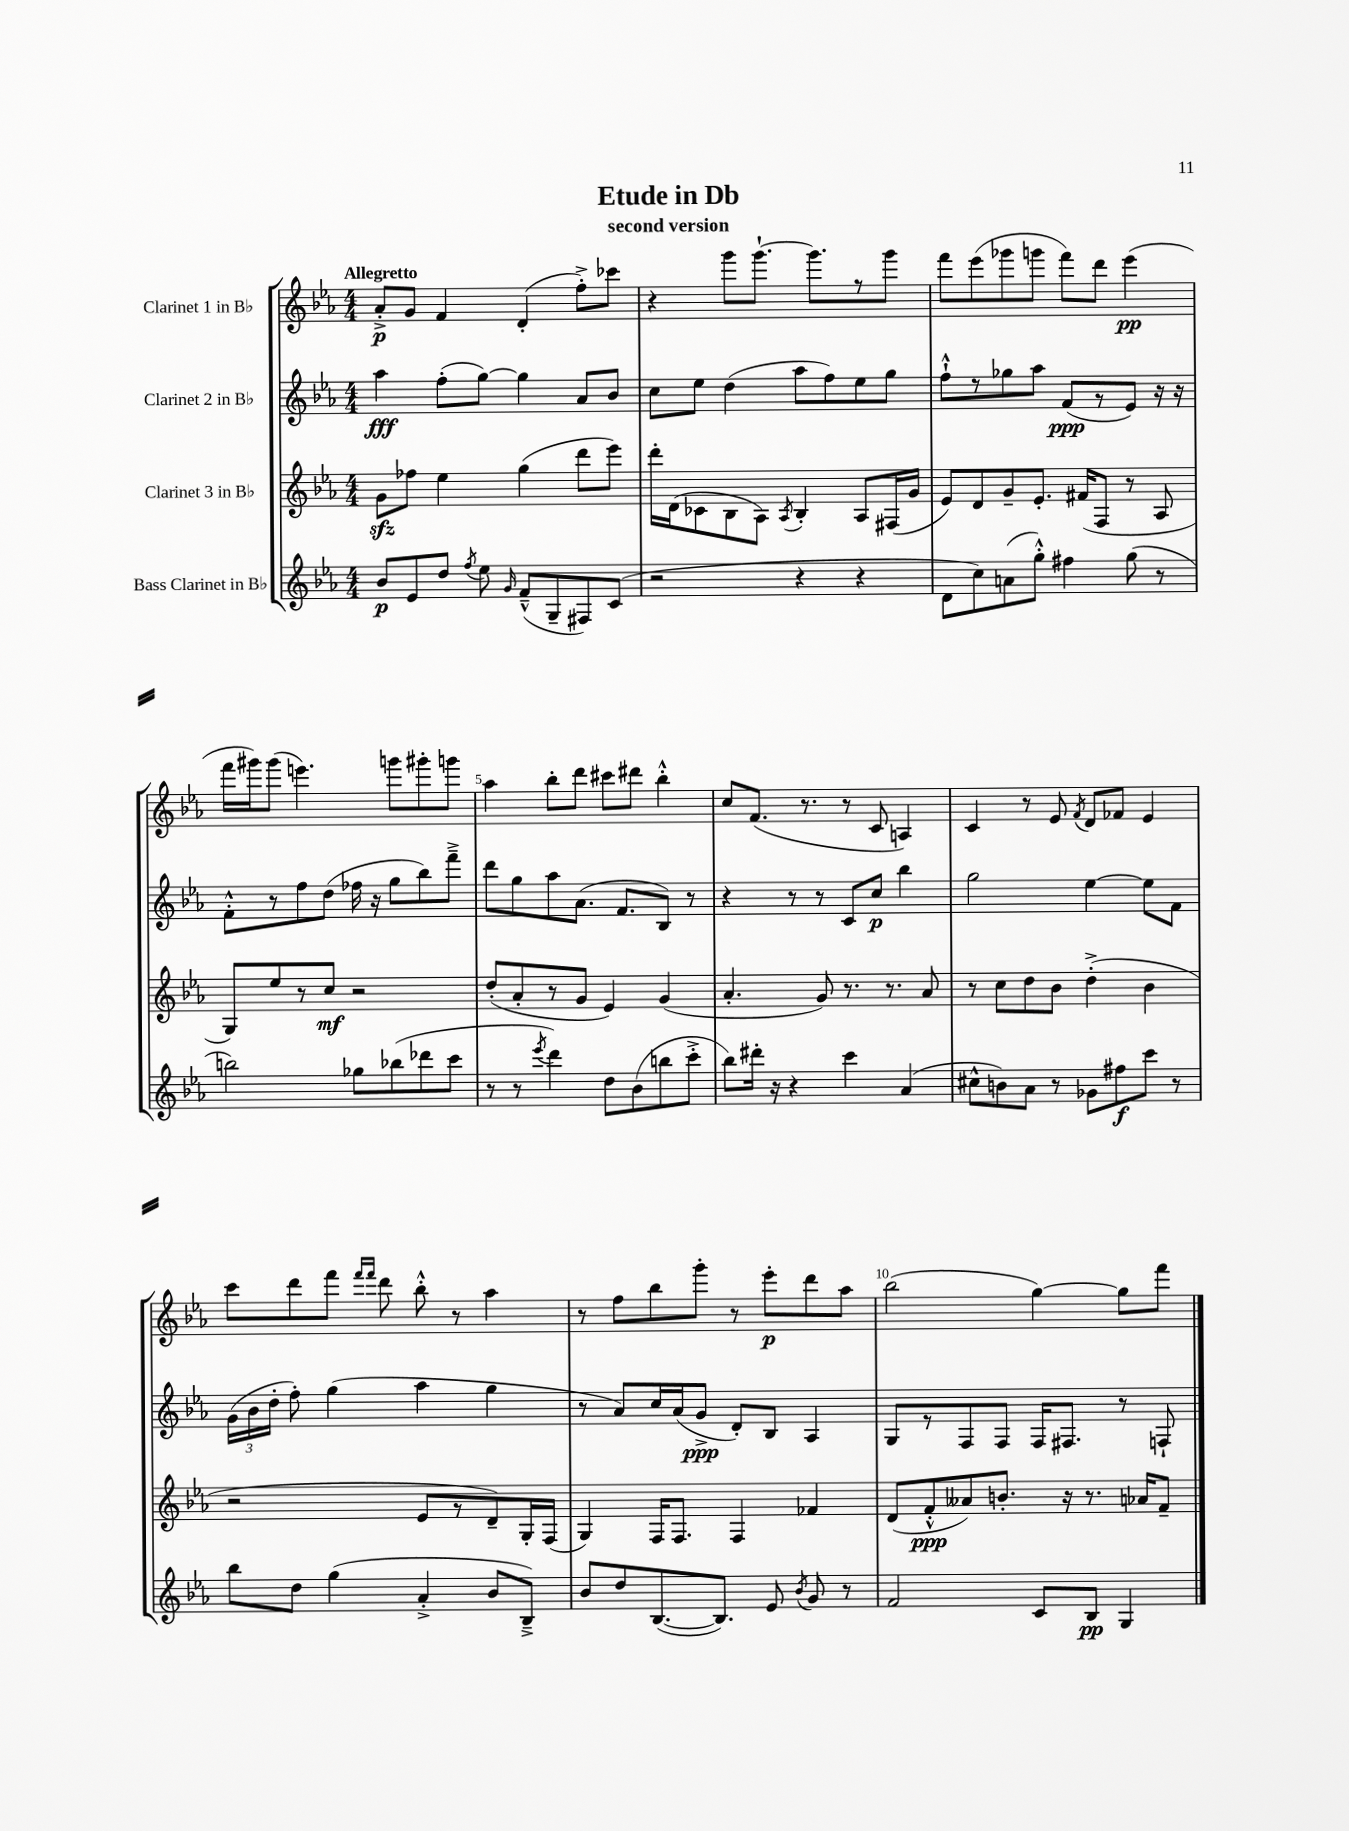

**kern	**dynam	**kern	**dynam	**kern	**dynam	**kern	**dynam
*part4	*part4	*part3	*part3	*part2	*part2	*part1	*part1
*staff4	*staff4	*staff3	*staff3	*staff2	*staff2	*staff1	*staff1
*I"Bass Clarinet in B♭	*	*I"Clarinet 3 in B♭	*	*I"Clarinet 2 in B♭	*	*I"Clarinet 1 in B♭	*
*clefG2	*	*clefG2	*	*clefG2	*	*clefG2	*
*k[b-e-a-]	*	*k[b-e-a-]	*	*k[b-e-a-]	*	*k[b-e-a-]	*
*M4/4	*	*M4/4	*	*M4/4	*	*M4/4	*
=1	=1	=1	=1	=1	=1	=1	=1
!	!	!	!	!	!	!LO:TX:a:B:t=Allegretto	!
8b-/L	p	8gzz\L	.	4aa-\	fff	8a-'^/L	p
8e-/	.	8ff-X\J	.	.	.	8g/J	.
8dd/J	.	4ee-\	.	(8ff'\L	.	4f/	.
8qff/	.	.	.	.	.	.	.
8ee-\	.	.	.	[8gg\J)	.	.	.
16qqg/	.	.	.	.	.	.	.
(8f~^^/L	.	(4gg\	.	4gg\]	.	(4d'/	.
8G~/	.	.	.	.	.	.	.
8F#X/)	.	8ddd\L	.	8a-/L	.	8ff'^\L)	.
(8c/J	.	8eee-\J)	.	8b-/J	.	8ccc-X\J	.
=2	=2	=2	=2	=2	=2	=2	=2
2r	.	16ddd'\LL	.	8cc\L	.	4r	.
.	.	(16d\J	.	.	.	.	.
.	.	8c-X\	.	8ee-\J	.	.	.
.	.	8B-\	.	(4dd\	.	8ggg\L	.
.	.	8A-\J)	.	.	.	[8.ggg`\J	.
.	.	8qA-/	.	.	.	.	.
4r	.	4B-'/	.	8aa-\L	.	.	.
.	.	.	.	.	.	8.ggg\L]	.
.	.	.	.	8ff\)	.	.	.
4r	.	8A-/L	.	8ee-\	.	8r	.
.	.	(16F#X/L	.	8gg\J	.	8ggg\J	.
.	.	16g/JJ	.	.	.	.	.
=3	=3	=3	=3	=3	=3	=3	=3
8d\L	.	8e-/L)	.	8ff`^^\L	.	8fff\L	.
8cc\)	.	8d/	.	8r	.	(8eee-\	.
(8an\	.	8g~/	.	8gg-X\	.	8ggg-X\	.
8gg'^^\J)	.	8.e-'/J	.	8aa-\J	.	8gggn\J	.
4ff#X\	.	.	.	(8f/L	ppp	8fff\L)	.
.	.	(16f#X/KL	.	.	.	.	.
.	.	8F/J	.	8r	.	8ddd\J	.
(8gg\	.	8r	.	8e-/J)	.	(4eee-\	pp
8r	.	8A-/	.	16r	.	.	.
.	.	.	.	16r	.	.	.
!!LO:LB:g=z
=4	=4	=4	=4	=4	=4	=4	=4
2bbn\)	.	8G/L)	.	8f'^^\L	.	16fff\LL	.
.	.	.	.	.	.	16ggg#X\J)	.
.	.	8ee-/	.	8r	.	(8ggg#\J	.
.	.	8r	.	8ff\	.	4.eeen\)	.
.	.	8cc/J	mf	(8dd\J	.	.	.
8gg-X\L	.	2r	.	16ff-X\	.	.	.
.	.	.	.	16r	.	.	.
(8bb-X\	.	.	.	8gg\L	.	8gggn\L	.
8ddd-X\	.	.	.	8bb-\)	.	8ggg#X'\	.
8ccc\J	.	.	.	8fff~^\J	.	8gggn\J	.
=5	=5	=5	=5	=5	=5	=5	=5
8r	.	(8dd'/L	.	8ddd\L	.	4aa-\	.
8r	.	8a-'/	.	8gg\	.	.	.
8qeee-/	.	.	.	.	.	.	.
4ddd\)	.	8r	.	8aa-\	.	8bb-'\L	.
.	.	8g/J	.	(8.a-\J	.	8ddd\J	.
8dd\L	.	4e-/)	.	.	.	8ccc#X\L	.
.	.	.	.	8.f/L	.	.	.
(8b-\	.	.	.	.	.	8ddd#X\J	.
8bbn\	.	(4g/	.	8B-/J)	.	4bb-'^^\	.
8ccc'^\J	.	.	.	8r	.	.	.
=6	=6	=6	=6	=6	=6	=6	=6
8bb-\L)	.	4.a-'/	.	4r	.	8cc/L	.
16ddd#X'\Jk	.	.	.	.	.	(8.f/J	.
16r	.	.	.	.	.	.	.
4r	.	.	.	8r	.	.	.
.	.	.	.	.	.	8.r	.
.	.	8g/)	.	8r	.	.	.
4ccc\	.	8.r	.	8c/L	.	8r	.
.	.	.	.	8cc/J	p	8c/	.
.	.	8.r	.	.	.	.	.
(4a-/	.	.	.	4bb-\	.	4An/)	.
.	.	8a-/	.	.	.	.	.
=7	=7	=7	=7	=7	=7	=7	=7
8cc#X^^\L	.	8r	.	2gg\	.	4c/	.
8bn\)	.	8cc\L	.	.	.	.	.
8a-\J	.	8dd\	.	.	.	8r	.
8r	.	8b-\J	.	.	.	8e-/	.
.	.	.	.	.	.	8qf/	.
8g-X\L	.	(4dd'^\	.	[4ee-\	.	8d/L	.
8ff#X\	f	.	.	.	.	8f-X/J	.
8ccc\J	.	4b-\	.	8ee-\L]	.	4e-/	.
8r	.	.	.	8f\J	.	.	.
!!LO:LB:g=z
=8	=8	=8	=8	=8	=8	=8	=8
8bb-\L	.	2r	.	(24g\LL	.	8ccc\L	.
.	.	.	.	24b-\	.	.	.
.	.	.	.	24dd'\JJ	.	.	.
8dd\J	.	.	.	8ff'\)	.	8ddd\	.
(4gg\	.	.	.	(4gg\	.	8fff\J	.
.	.	.	.	.	.	16qqfff/LL	.
.	.	.	.	.	.	16qqfff/JJ	.
.	.	.	.	.	.	8ddd\	.
4a-'^/	.	8e-/L	.	4aa-\	.	8bb-'^^\	.
.	.	8r	.	.	.	8r	.
8b-/L	.	8d~/)	.	4gg\	.	4aa-\	.
8B-~^/J)	.	16G'/L	.	.	.	.	.
.	.	(16F/JJ	.	.	.	.	.
=9	=9	=9	=9	=9	=9	=9	=9
8b-/L	.	4G/)	.	8r	.	8r	.
8dd/	.	.	.	8a-/L)	.	8ff\L	.
([8.B-/	.	16F/KL	.	16cc/L	.	8bb-\	.
.	.	8.F/J	.	(16a-/J	.	.	.
.	.	.	.	8g^/J	ppp	8ggg'\J	.
8.B-/J])	.	.	.	.	.	.	.
.	.	4F/	.	8d'/L)	.	8r	.
8e-/	.	.	.	8B-/J	.	8eee-'\L	p
8qb-/	.	.	.	.	.	.	.
8g/	.	4f-X/	.	4A-/	.	8ddd\	.
8r	.	.	.	.	.	8aa-\J	.
=10	=10	=10	=10	=10	=10	=10	=10
2f/	.	(8d/L	.	8G/L	.	(2bb-\	.
.	.	8f'^^/	ppp	8r	.	.	.
.	.	8a--X/)	.	8F/	.	.	.
.	.	8.bn'/J	.	8F/J	.	.	.
8c/L	.	.	.	16F/KL	.	[4gg\)	.
.	.	16r	.	8.F#X/J	.	.	.
8B-/J	pp	8.r	.	.	.	.	.
4G/	.	.	.	8r	.	8gg\L]	.
.	.	16a-X/KL	.	.	.	.	.
.	.	8f~/J	.	8Fn`/	.	8fff\J	.
==	==	==	==	==	==	==	==
*-	*-	*-	*-	*-	*-	*-	*-
